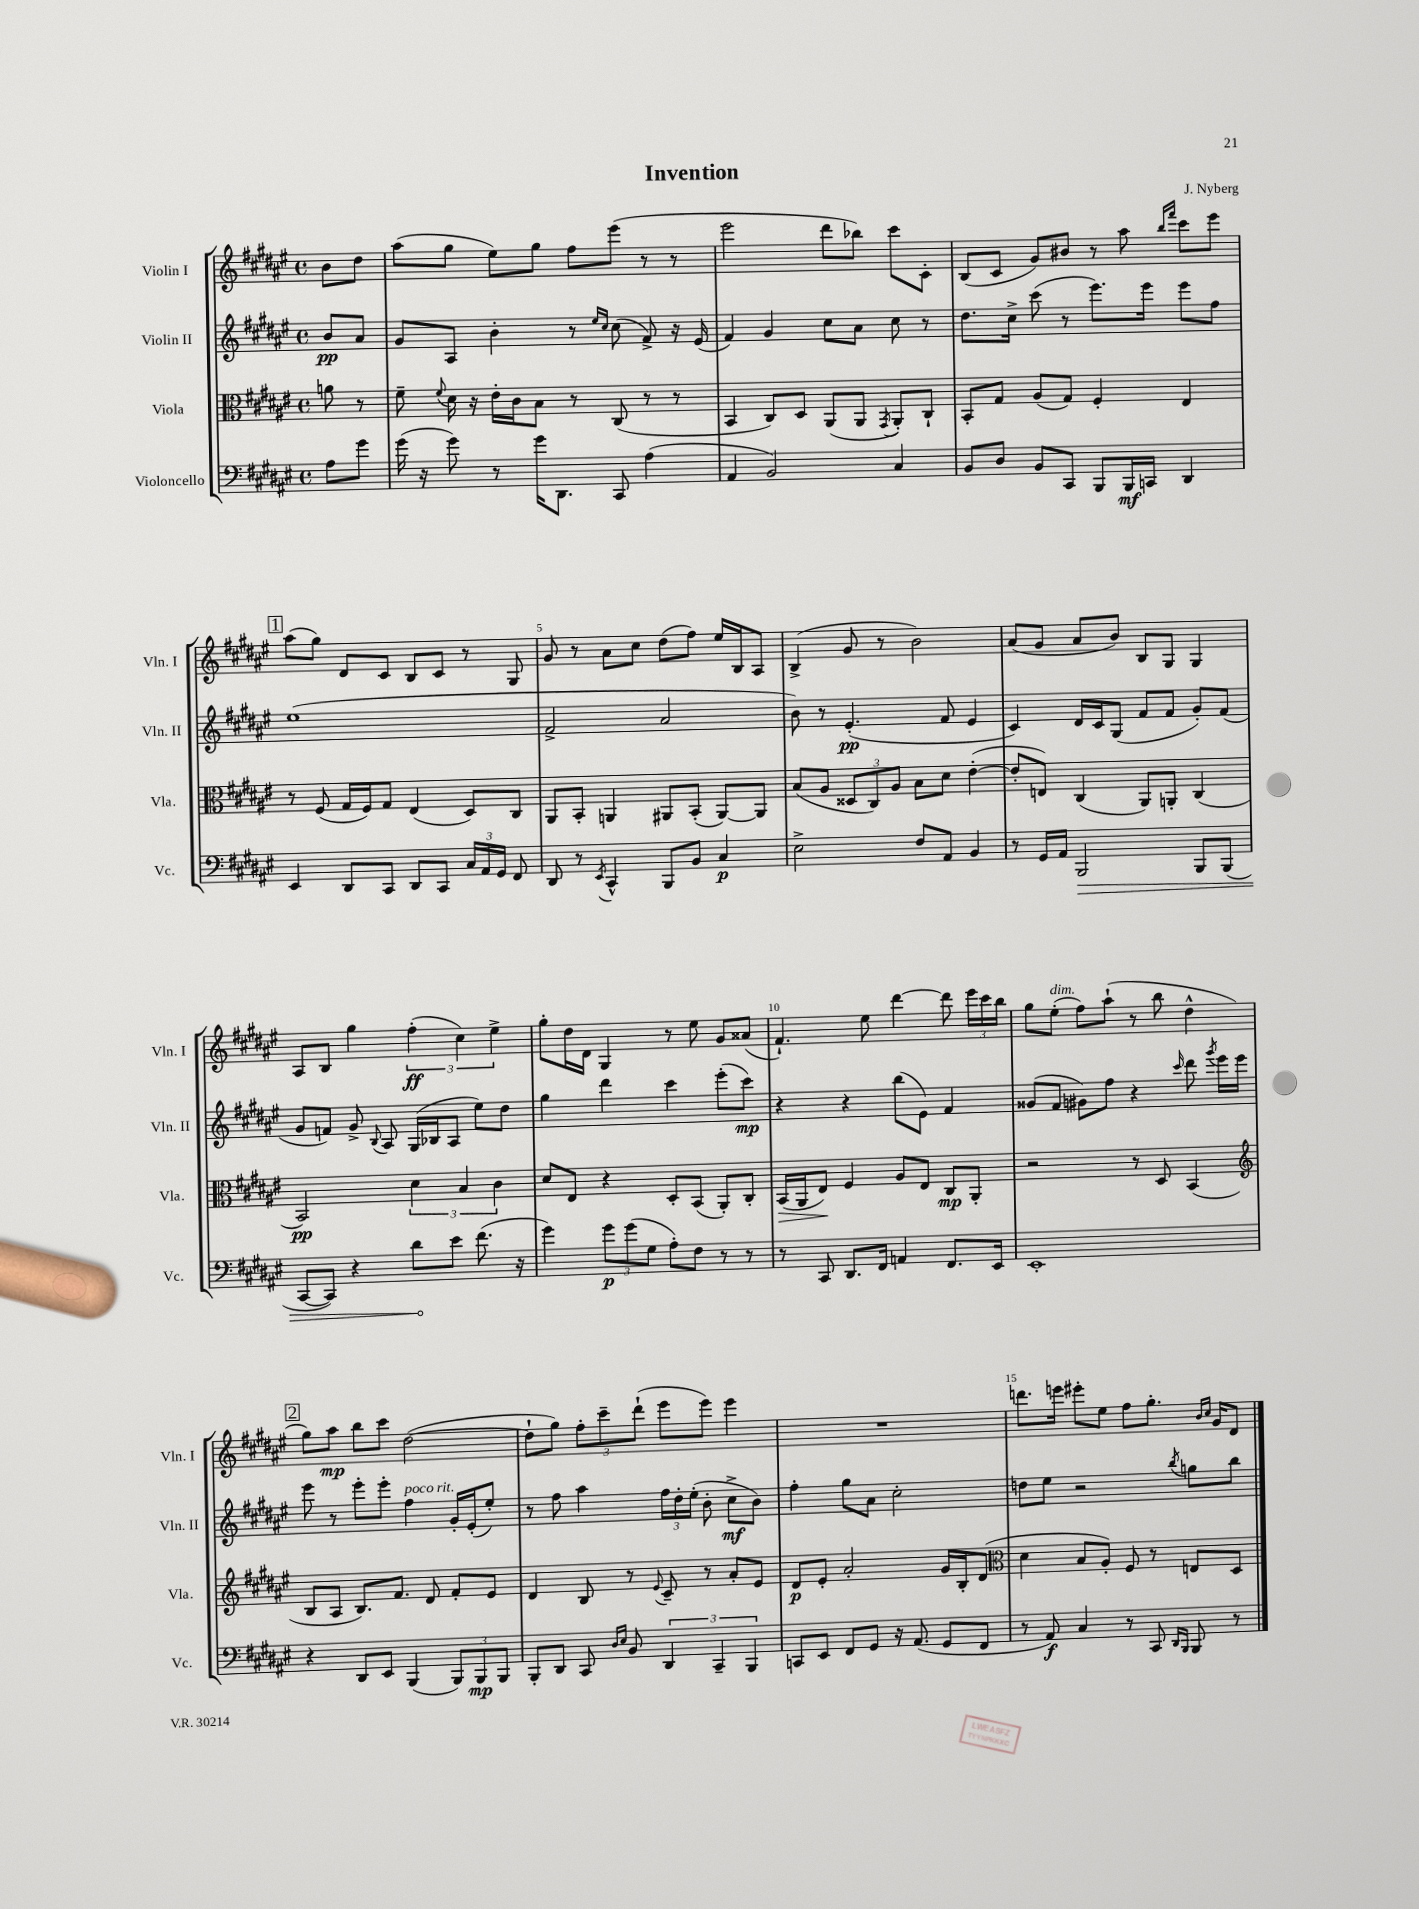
\header { title = "Invention" composer = "J. Nyberg" }
<<
\new StaffGroup <<
\new Staff = "s0" \with { instrumentName = "Violin I" shortInstrumentName = "Vln. I" } {
    \clef treble \key fis \major \defaultTimeSignature \time 4/4 \partial 4
    \autoBeamOff b'8[ dis''8] |
    ais''8[( gis''8] eis''8[) gis''8] fis''8[ eis'''8]( r8 r8 |
    eis'''2 dis'''8[ bes''8]) cis'''8[ cis'8]-. |
    b8[( cis'8] gis'8[) bis'8] r8 ais''8 \grace { b''16[ fis'''16] } cis'''8[ eis'''8] |
    \mark \markup { \box "1" } ais''8[( gis''8]) dis'8[ cis'8] b8[ cis'8] r8 gis8 |
    gis'8 r8 ais'8[ cis''8] dis''8[( fis''8]) eis''16[ b16 ais8] |
    b4->( gis'8 r8 b'2) |
    ais'8[( gis'8] ais'8[ b'8]) b8[ gis8] gis4 |
    ais8[ b8] gis''4 \tuplet 3/2 { fis''4-.\ff( cis''4) eis''4-> } |
    gis''8[-. dis''16 dis'16] gis4 r8 eis''8 gis'8[ aisis'8]( |
    fis'4.-!) eis''8 dis'''4~ dis'''8 \tuplet 3/2 { eis'''16[ cis'''16 b''16] } |
    gis''8[ eis''8]-.^\markup { \italic "dim." }( fis''8[) ais''8]-!( r8 b''8 dis''4-^ |
    \mark \markup { \box "2" } gis''8[) ais''8]\mp b''8[ cis'''8] dis''2~( |
    dis''8[-! gis''8]) \tuplet 3/2 { fis''8[-. cis'''8-- dis'''8]-!( } eis'''8[ eis'''8]) eis'''4 |
    R1 |
    d'''8.[ e'''16] eis'''8[-. eis''8] fis''8[ gis''8.]-. \grace { b'16[ cis''16] } gis'16[ dis'8] \bar "|." |
}
\new Staff = "s1" \with { instrumentName = "Violin II" shortInstrumentName = "Vln. II" } {
    \clef treble \key fis \major \defaultTimeSignature \time 4/4 \partial 4
    \autoBeamOff b'8[\pp ais'8] |
    gis'8[ ais8] b'4-. r8 \grace { eis''16[ cis''16] } cis''8( fis'8->) r16 eis'16( |
    fis'4) gis'4 cis''8[ ais'8] cis''8 r8 |
    dis''8.[ cis''16]-> cis'''8( r8 eis'''8.[) eis'''16] eis'''8[ fis''8] |
    \mark \markup { \box "1" } eis''1( |
    fis'2-> ais'2 |
    b'8) r8 eis'4.-.\pp( fis'8 eis'4 |
    cis'4) dis'16[ cis'16 gis8]( fis'8[ fis'8] gis'8[-.) fis'8]( |
    gis'8[ f'8]) gis'8-> \appoggiatura { b8 } ais8 gis16[( bes16 ais8] eis''8[) dis''8] |
    gis''4 dis'''4 cis'''4 eis'''8[-.( cis'''8]\mp) |
    r4 r4 b''8[( eis'8]) fis'4 |
    gisis'8[( fis'8] gis'8[) fis''8] r4 \grace { cis'''16 } dis'''8 \acciaccatura { gis'''8 } eis'''16[ eis'''16] |
    \mark \markup { \box "2" } eis'''8 r8 eis'''8[-. eis'''8]-. fis''4^\markup { \italic "poco rit." } gis'16[-. eis'16-.( eis''8]-.) |
    r8 fis''8 ais''4 \tuplet 3/2 { fis''16[ dis''16-. eis''16]-.( } b'8-. cis''8[->\mf b'8]) |
    fis''4-. gis''8[ ais'8] cis''2-. |
    d''8[ eis''8] r2 \acciaccatura { b''8 } g''8[ b''8] \bar "|." |
}
\new Staff = "s2" \with { instrumentName = "Viola" shortInstrumentName = "Vla." } {
    \clef alto \key fis \major \defaultTimeSignature \time 4/4 \partial 4
    \autoBeamOff a'8 r8 |
    fis'8-- \appoggiatura { fis'8 } dis'16 r16 eis'16[-. cis'16 b8] r8 cis8( r8 r8 |
    b,4 cis8[) dis8] ais,8[( ais,8] \acciaccatura { gis,8 } ais,8[-.) cis8]-! |
    b,8[-. gis8] ais8[( gis8]) fis4-. eis4 |
    \mark \markup { \box "1" } r8 fis8( gis16[ fis16) gis8] eis4( dis8[) cis8] |
    ais,8[ b,8]-. a,4 ais,8[ b,8]-.( ais,8[~) ais,8] |
    b8[( ais8] \tuplet 3/2 { disis8[ cis8) ais8] } b8[ dis'8] eis'4~-.( |
    eis'8[-. e8]) cis4( ais,8[) a,8]-. cis4( |
    b,2\pp) \tuplet 3/2 { dis'4 b4 cis'4 } |
    dis'8[ eis8] r4 dis8[-. b,8]( ais,8[-.) cis8]-. |
    b,16[\>( ais,16 eis8]\!) fis4 ais8[ eis8] cis8[\mp ais,8]-. |
    r2 r8 dis8 b,4( |
    \mark \markup { \box "2" } \clef treble b8[ ais8] b8.[) fis'8.] dis'8 fis'8[-. eis'8] |
    dis'4 b8 r8 \appoggiatura { eis'8 } cis'8-- r8 ais'8[-. eis'8] |
    dis'8[\p eis'8]-. ais'2-. gis'16[ b16-. dis'8]( |
    \clef alto dis'4 b8[ ais8]-.) fis8 r8 e8[ dis8] \bar "|." |
}
\new Staff = "s3" \with { instrumentName = "Violoncello" shortInstrumentName = "Vc." } {
    \clef bass \key fis \major \defaultTimeSignature \time 4/4 \partial 4
    \autoBeamOff ais8[ gis'8] |
    gis'16( r16 gis'8) r8 gis'16[ dis,8.] cis,8 ais4( |
    ais,4 b,2) cis4 |
    b,8[ dis8] b,8[ cis,8] b,,8[ b,,16\mf c,16] dis,4 |
    \mark \markup { \box "1" } eis,4 dis,8[ cis,8] dis,8[ cis,8] \tuplet 3/2 { cis16[ ais,16 gis,16] } fis,8 |
    dis,8 r8 \acciaccatura { eis,8 } cis,4-^ b,,8[ b,8] cis4\p |
    eis2-> fis8[ ais,8] b,4 |
    r8 gis,16[ ais,16] \once \override Hairpin.circled-tip = ##t b,,2\> b,,8[ b,,8]( |
    cis,8[~ cis,8]) r4 dis'8[\! eis'8] fis'8.( r16 |
    gis'4) \tuplet 3/2 { gis'8[\p gis'8( gis8] } ais8[-.) fis8] r8 r8 |
    r8 cis,8 dis,8.[ fis,16] a,4 fis,8.[ eis,16] |
    eis,1-. |
    \mark \markup { \box "2" } r4 dis,8[ eis,8] b,,4( \tuplet 3/2 { b,,8[) b,,8\mp b,,8] } |
    b,,8[-. dis,8] cis,8 \grace { dis16[ eis16] } b,8 \tuplet 3/2 { dis,4 cis,4-- b,,4 } |
    c,8[ eis,8] fis,8[ gis,8] r16 ais,8.( gis,8[ fis,8] |
    r8 ais,8\f) cis4 r8 cis,8 \grace { dis,16[ b,,16] } b,,8 r8 \bar "|." |
}
>>
>>
\layout { \context { \Score \override BarNumber.break-visibility = ##(#f #t #t) barNumberVisibility = #(every-nth-bar-number-visible 5) } }
